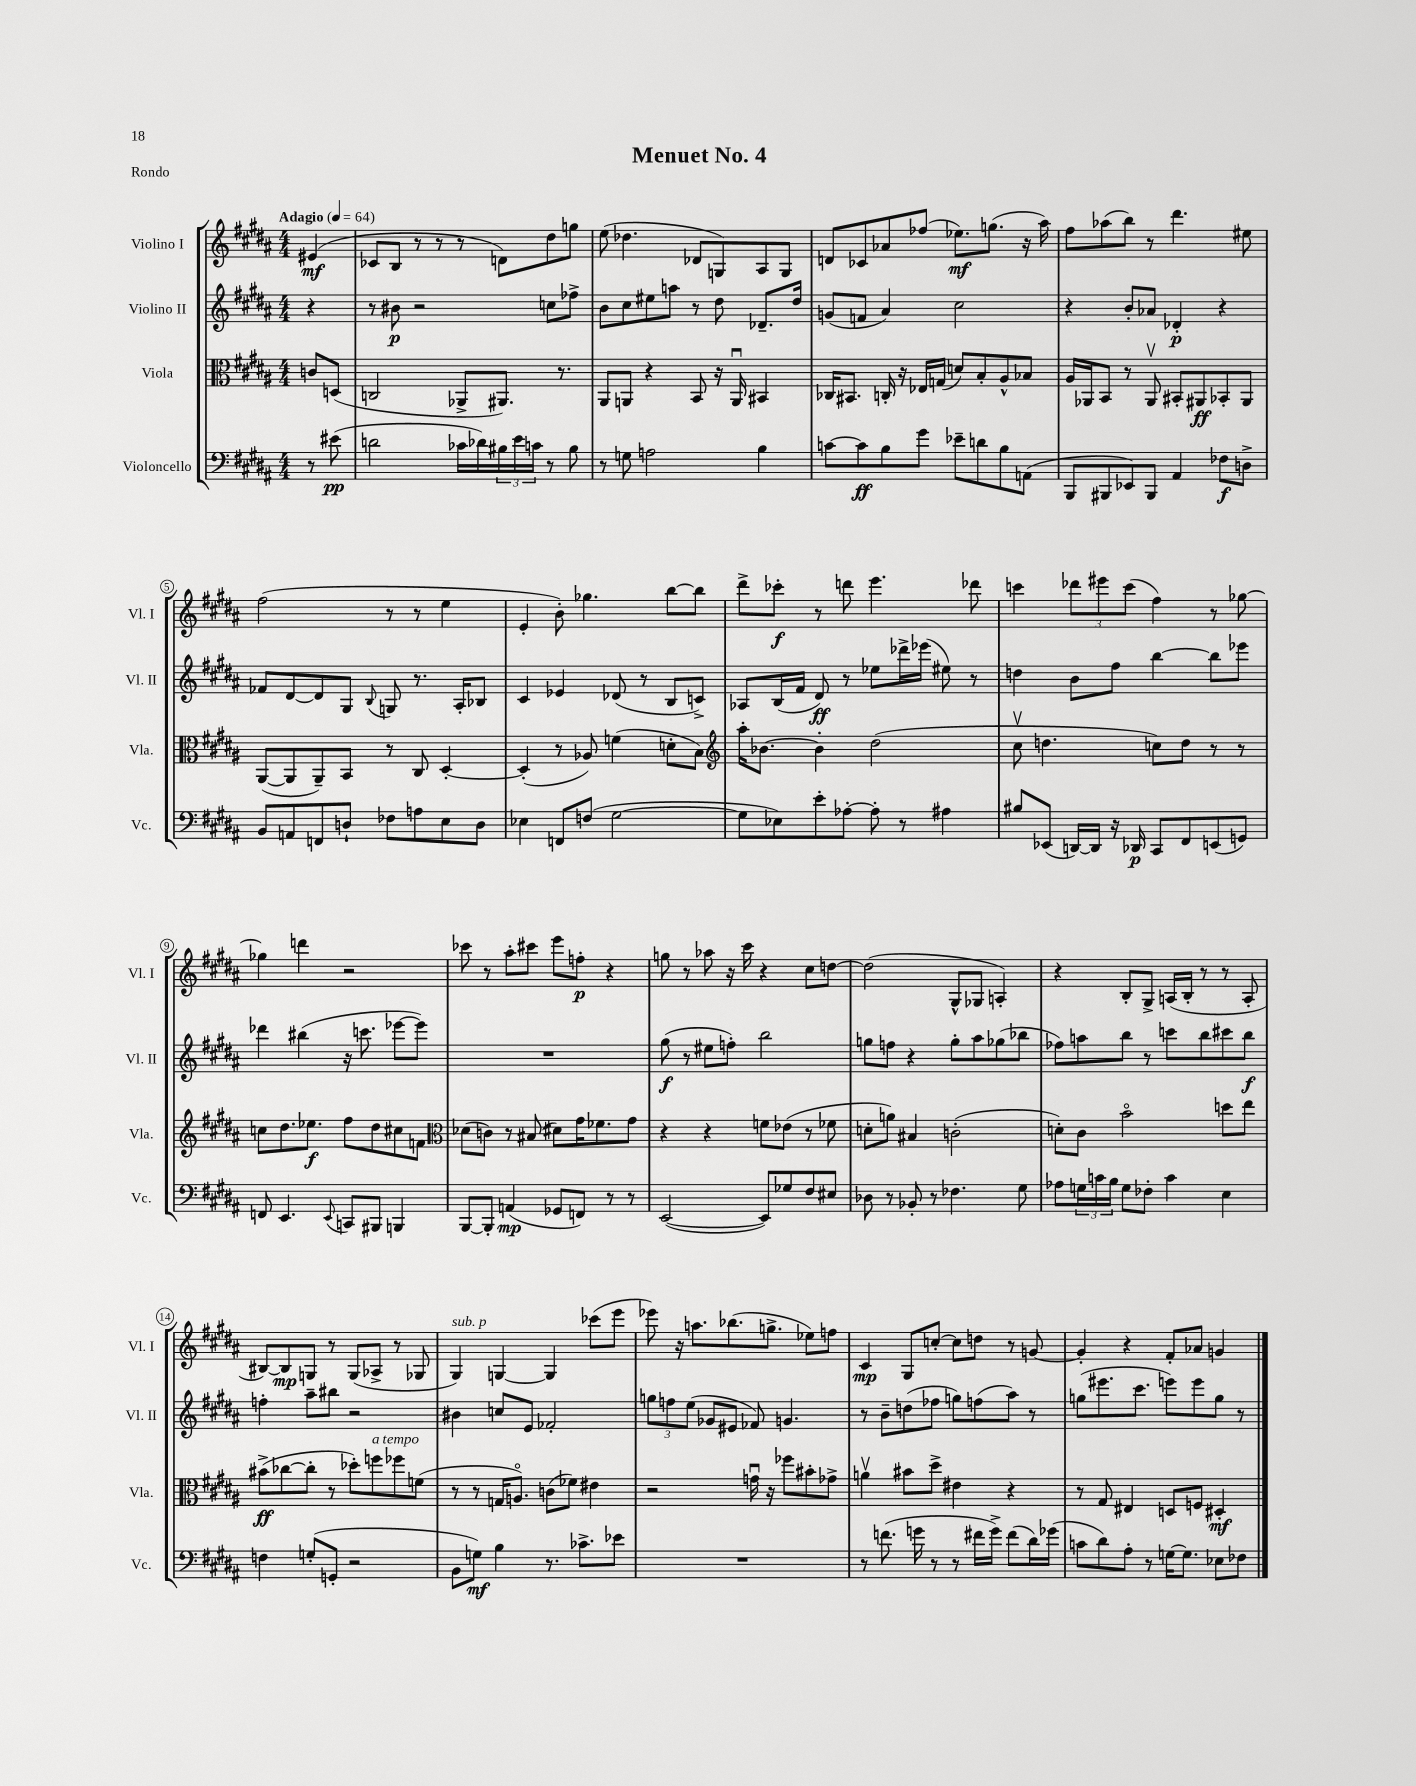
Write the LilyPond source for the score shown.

\header { title = "Menuet No. 4" piece = "Rondo" }
<<
\new StaffGroup <<
\new Staff = "s0" \with { instrumentName = "Violino I" shortInstrumentName = "Vl. I" } {
    \clef treble \key b \major \numericTimeSignature \time 4/4 \partial 4 \tempo "Adagio" 4 = 64
    eis'4\mf( |
    ces'8 b8 r8 r8 r8 d'8) dis''8 g''8 |
    e''8( des''4. des'8 g8) ais8 g8 |
    d'8 ces'8 aes'8 fes''8( ees''8.\mf) g''8.( r16 ais''16) |
    fis''8 aes''8( b''8) r8 dis'''4. eis''8 |
    fis''2( r8 r8 e''4 |
    e'4-. b'8-.) ges''4. b''8~ b''8 |
    dis'''8-> ces'''8-.\f r8 d'''8 e'''4. des'''8 |
    c'''4 \tuplet 3/2 { des'''8 eis'''8 c'''8( } fis''4) r8 ges''8~ |
    ges''4 d'''4 r2 |
    ces'''8 r8 ais''8-. cis'''8 e'''8 f''8-.\p r4 |
    g''8 r8 aes''8 r16 cis'''16 r4 cis''8 d''8~ |
    d''2( gis8-^ ges8 a4-.) |
    r4 b8-. gis8-> a16( b16-. r8 r8 a8-. |
    bis8~) bis8\mp g8 r8 g8( aes8-> r8 ges8 |
    gis4^\markup { \italic "sub. p" }) g4~ g4 ces'''8( e'''8 |
    ees'''8) r16 a''8. bes''8.( g''8.-> ees''8) f''8 |
    cis'4\mp gis8 c''8~-. c''8 d''8 r8 g'8~ |
    g'4-. r4 fis'8-. aes'8 g'4 \bar "|." |
}
\new Staff = "s1" \with { instrumentName = "Violino II" shortInstrumentName = "Vl. II" } {
    \clef treble \key b \major \numericTimeSignature \time 4/4 \partial 4
    r4 |
    r8 bis'8\p r2 c''8 fes''8-> |
    b'8 cis''8 eis''8 a''8 r8 dis''8 des'8.-- dis''16 |
    g'8( f'8 ais'4) cis''2 |
    r4 b'8-. aes'8 des'4-.\p r4 |
    fes'8 dis'8~ dis'8 gis8 \appoggiatura { b8 } g8 r8. ais16-. bes8 |
    cis'4 ees'4 des'8( r8 b8 c'8->) |
    aes8 b16( fis'16 dis'8\ff) r8 ees''8 des'''16-> ees'''16( eis''8) r8 |
    d''4 b'8 fis''8 b''4~ b''8 ees'''8 |
    des'''4 bis''4( r16 c'''8. ees'''8~ ees'''8) |
    R1 |
    gis''8\f( r8 eis''8 f''8-.) b''2 |
    g''8 f''8 r4 g''8-. ais''8 ges''8( bes''8 |
    fes''8) a''8 b''8 r8 c'''8 b''8 cis'''8 b''8\f |
    f''4-. ais''8-- bis''8 r2 |
    bis'4 c''8 e'8 fes'2-. |
    \tuplet 3/2 { g''8 f''8 e''8( } ges'8 eis'8 fes'8) g'4. |
    r8 b'8-- d''8( fes''8 g''8) f''8( ais''8) r8 |
    g''8( eis'''8. cis'''8. e'''8) e'''8 g''8 r8 \bar "|." |
}
\new Staff = "s2" \with { instrumentName = "Viola" shortInstrumentName = "Vla." } {
    \clef alto \key b \major \numericTimeSignature \time 4/4 \partial 4
    c'8 d8( |
    c2 aes,8-> ais,8.) r8. |
    ais,8 a,8 r4 b,8 r16 a,16\downbow bis,4 |
    ces16 bis,8. c16-. r16 ees16 g16( d'8) b8-. ais8-^ bes8 |
    ais16 aes,16 b,8 r8 aes,8\upbow bis,8-. ais,8\ff bes,8-. ais,8 |
    ais,8~( ais,8 ais,8--) b,8 r8 cis8 dis4~-. |
    dis4-.( r8 aes8) f'4( d'8-. b8) |
    \clef treble ais''16-. bes'8.~ bes'4-. dis''2( |
    cis''8\upbow d''4. c''8) d''8 r8 r8 |
    c''8 dis''8. ees''8.\f fis''8 dis''8 cis''8 f'8 |
    \clef alto des'8( c'8) r8 bis8( dis'8) gis'16 fes'8. gis'8 |
    r4 r4 f'8 ees'8( r8 fes'8 |
    d'8-. a'8) bis4 c'2-.( |
    d'8-.) cis'8 b'2\flageolet d''8 e''8 |
    bis'8->\ff( ces''8~ ces''8-. r8 des''8-.) f''8^\markup { \italic "a tempo" } fes''8 f'8( |
    r8 r8 g16 a8.\flageolet) c'8( fes'8) eis'4 |
    r2 g'16\downbow r16 fes''8 bis'8-. ges'8-> |
    a'4\upbow bis'8 dis''8-> eis'4 r4 |
    r8 gis8 eis4 d8 f8 dis4-.\mf \bar "|." |
}
\new Staff = "s3" \with { instrumentName = "Violoncello" shortInstrumentName = "Vc." } {
    \clef bass \key b \major \numericTimeSignature \time 4/4 \partial 4
    r8 eis'8\pp( |
    d'2 ces'16 des'16) \tuplet 3/2 { bis16 e'16 c'16 } r8 bis8 |
    r8 g8 a2 b4 |
    c'8~ c'8\ff b8 gis'8 ees'8-- d'8 b8 a,8( |
    b,,8 bis,,8 ees,8) bis,,8 ais,4 fes8\f d8-> |
    b,8 a,8 f,8 d8-! fes8 a8 e8 d8 |
    ees4 f,8 f8( gis2~ |
    gis8 ees8) e'8-. aes8~-. aes8-. r8 ais4 |
    bis8 ees,8( d,16~) d,16 r16 des,16\p cis,8 fis,8 e,8( g,8) |
    f,8 e,4. \appoggiatura { e,8 } c,8 bis,,8 b,,4 |
    b,,8~ b,,8-. a,4\mp( ges,8 f,8) r8 r8 |
    e,2~( e,8) ges8 fis8 eis8 |
    des8 r8 bes,8-. r8 fes4. gis8 |
    aes8 \tuplet 3/2 { g16 c'16 b16 } g8 fes8-. c'4 e4 |
    f4 g8-.( g,8-. r2 |
    b,8 g8\mf) b4 r8. ces'8.-> ees'8 |
    R1 |
    r8 f'8.( g'16 r8 r8 fis'16 g'16->) fis'8( dis'16) ges'16( |
    c'8 dis'8) ais8-. r8 g16~ g8. ees8 fes8 \bar "|." |
}
>>
>>
\layout { \context { \Score \override BarNumber.stencil = #(make-stencil-circler 0.1 0.3 ly:text-interface::print) } }
